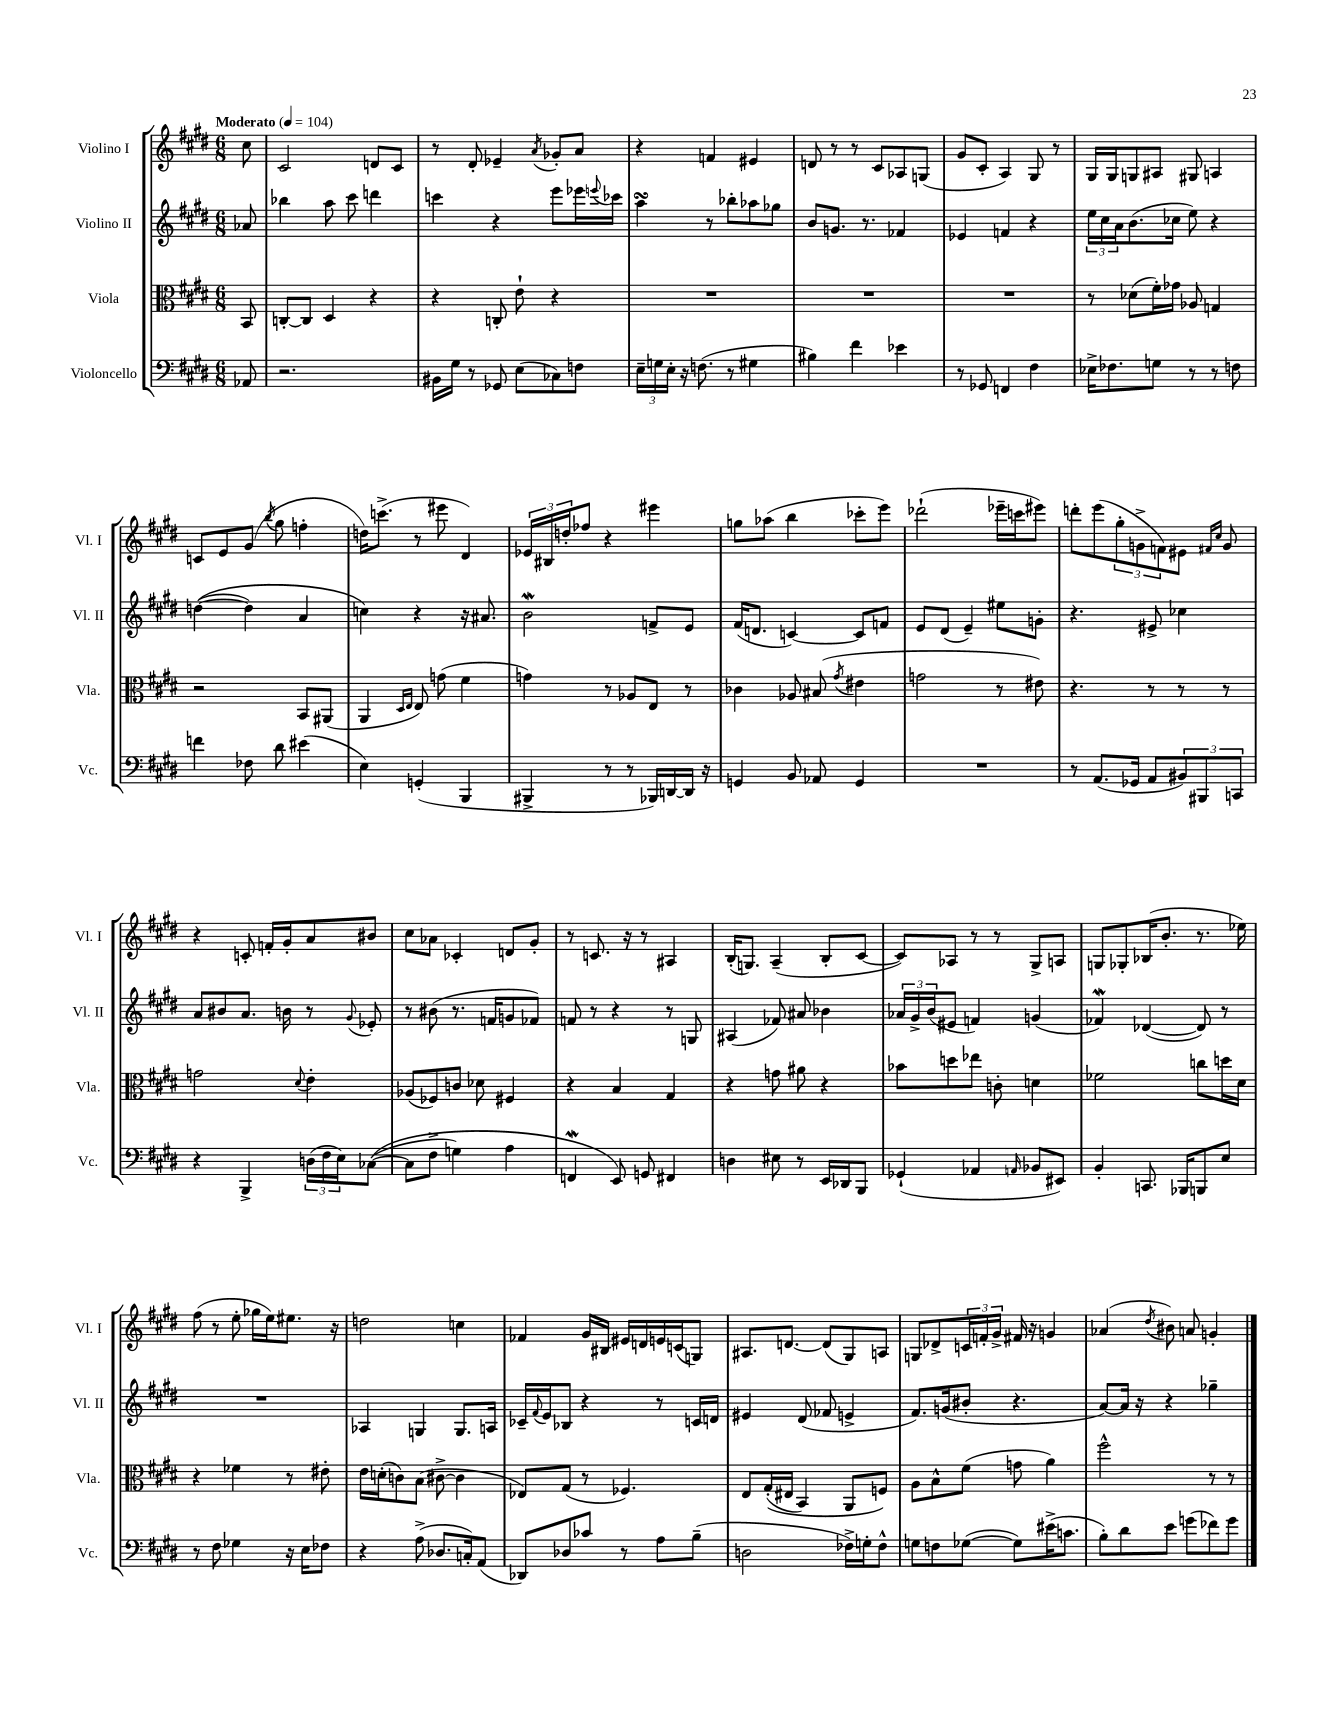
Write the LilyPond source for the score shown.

<<
\new StaffGroup <<
\new Staff = "s0" \with { instrumentName = "Violino I" shortInstrumentName = "Vl. I" } {
    \clef treble \key e \major \numericTimeSignature \time 6/8 \partial 8 \tempo "Moderato" 4 = 104
    cis''8 |
    cis'2 d'8 cis'8 |
    r8 dis'8-. ees'4-- \acciaccatura { a'8 } ges'8-. a'8 |
    r4 f'4 eis'4 |
    d'8 r8 r8 cis'8 aes8 g8( |
    gis'8 cis'8-. a4) gis8 r8 |
    gis16 gis16 g8 ais8 gis8 a4 |
    c'8 e'8 gis'8( \acciaccatura { b''8 } gis''8 f''4-. |
    d''16) c'''8.->( r8 eis'''8 dis'4) |
    \tuplet 3/2 { ees'16 bis16 d''16-. } fes''8 r4 eis'''4 |
    g''8 aes''8( b''4 ces'''8-. e'''8) |
    des'''2-!( ees'''16-- c'''16 eis'''8) |
    d'''8-. e'''8( \tuplet 3/2 { gis''8-. g'8-> f'8) } eis'8 \grace { fis'16 cis''16 } g'8 |
    r4 c'8-. f'16-. gis'16-. a'8 bis'8 |
    cis''8 aes'8 ces'4-. d'8 gis'8-. |
    r8 c'8. r16 r8 ais4 |
    b16-.( g8.) a4--( b8-. cis'8~ |
    cis'8) aes8 r8 r8 gis8-> a8 |
    g8 ges8-. bes16( b'8.-. r8. ees''16) |
    fis''8( r8 e''8-. ges''16 e''16) eis''8. r16 |
    d''2 c''4 |
    fes'4 gis'16 bis16 eis'16 d'16 e'16 c'16( g8) |
    ais8. d'8.~ d'8( gis8) a8 |
    g8 des'8-> \tuplet 3/2 { c'16 f'16-. gis'16-> } fis'16 r16 g'4 |
    aes'4( \acciaccatura { dis''8 } bis'8) a'8 g'4-. \bar "|." |
}
\new Staff = "s1" \with { instrumentName = "Violino II" shortInstrumentName = "Vl. II" } {
    \clef treble \key e \major \numericTimeSignature \time 6/8 \partial 8
    aes'8 |
    bes''4 a''8 cis'''8 d'''4 |
    c'''4 r4 e'''8 ees'''16 \appoggiatura { e'''8 } ces'''16 |
    a''4\turn r8 bes''8-. aes''8 ges''8 |
    b'8 g'8. r8. fes'4 |
    ees'4 f'4 r4 |
    \tuplet 3/2 { e''16 cis''16 a'16 } b'8.( ces''16 e''8) r4 |
    d''4~(\( d''4) a'4 |
    c''4\) r4 r16 ais'8. |
    b'2\mordent f'8-> e'8 |
    fis'16( d'8. c'4~) c'8 f'8 |
    e'8 dis'8( e'4--) eis''8 g'8-. |
    r4. eis'8-> ces''4 |
    a'8 bis'8 a'8. b'16 r8 \appoggiatura { gis'8 } ees'8-. |
    r8 bis'8( r8. f'16 g'8 fes'8) |
    f'8 r8 r4 r8 g8 |
    ais4( fes'8) ais'8 bes'4 |
    \tuplet 3/2 { aes'16 gis'16-> b'16( } eis'8 f'4) g'4( |
    fes'4\mordent) des'4~( des'8) r8 |
    R2. |
    aes4 g4 g8. a16 |
    ces'16-- \appoggiatura { fis'8 } e'16 bes8 r4 r8 c'16 d'16 |
    eis'4 dis'8( fes'8 e'4-> |
    fis'8.) g'16( bis'8-. r4. |
    a'8~) a'16 r16 r4 ges''4-- \bar "|." |
}
\new Staff = "s2" \with { instrumentName = "Viola" shortInstrumentName = "Vla." } {
    \clef alto \key e \major \numericTimeSignature \time 6/8 \partial 8
    b,8 |
    c8~-. c8 dis4 r4 |
    r4 c8-. e'8-! r4 |
    R2. |
    R2. |
    R2. |
    r8 des'8( fis'16-.) ges'16 aes8 g4 |
    r2 b,8 ais,8( |
    a,4 \grace { dis16 e16 } e8) g'8( fis'4 |
    g'4) r8 aes8 e8 r8 |
    ces'4 aes8 bis8( \acciaccatura { gis'8 } eis'4 |
    g'2 r8 eis'8) |
    r4. r8 r8 r8 |
    g'2 \appoggiatura { dis'8 } e'4-. |
    aes8( fes8) c'8 des'8 fis4 |
    r4 b4 gis4 |
    r4 g'8 ais'8 r4 |
    bes'8 d''8 ees''8 c'8-. d'4 |
    fes'2 c''8 d''16 dis'16 |
    r4 fes'4 r8 eis'8-. |
    e'16 d'16-.( c'8) b8( cis'8~-> cis'4 |
    ees8) gis8( r8 fes4.) |
    e8 gis16-.(\( eis16 b,4) a,8 f8\) |
    a8 b8-^ fis'8( g'8 a'4) |
    fis''2-^ r8 r8 \bar "|." |
}
\new Staff = "s3" \with { instrumentName = "Violoncello" shortInstrumentName = "Vc." } {
    \clef bass \key e \major \numericTimeSignature \time 6/8 \partial 8
    aes,8 |
    r2. |
    bis,16 gis16 r8 ges,8 e8( ces8) f8 |
    \tuplet 3/2 { e16-- g16 e16-. } r16 f8.( r8 gis4 |
    bis4) fis'4 ees'4 |
    r8 ges,8 f,4 fis4 |
    ees16-> fes8. g8 r8 r8 f8 |
    f'4 fes8 dis'8 eis'4( |
    e4) g,4-.( b,,4 |
    bis,,4-> r8 r8 bes,,16) d,16~ d,16 r16 |
    g,4 b,8 aes,8 g,4 |
    R2. |
    r8 a,8.( ges,16 a,8 \tuplet 3/2 { bis,8) bis,,8 c,8 } |
    r4 b,,4-> \tuplet 3/2 { d16( fis16 e16) } ces8~(\( |
    ces8 fis8-> g4) a4 |
    f,4\mordent e,8\) g,8 fis,4 |
    d4 eis8 r8 e,16 des,16 b,,8 |
    ges,4-!( aes,4 \grace { a,16 } bes,8 eis,8) |
    b,4-. c,8. bes,,16 b,,8 e8 |
    r8 fis8 ges4 r16 e16 fes8 |
    r4 a8->( des8. c16-.) a,8( |
    des,8) des8 ces'8 r8 a8 b8--( |
    d2 fes16->) g16-. fes8-^ |
    g8 f8 ges8~( ges8) eis'16->( c'8. |
    b8-.) dis'8 e'8 g'8( fes'8) g'8 \bar "|." |
}
>>
>>
\layout { \context { \Score \remove "Bar_number_engraver" } }
